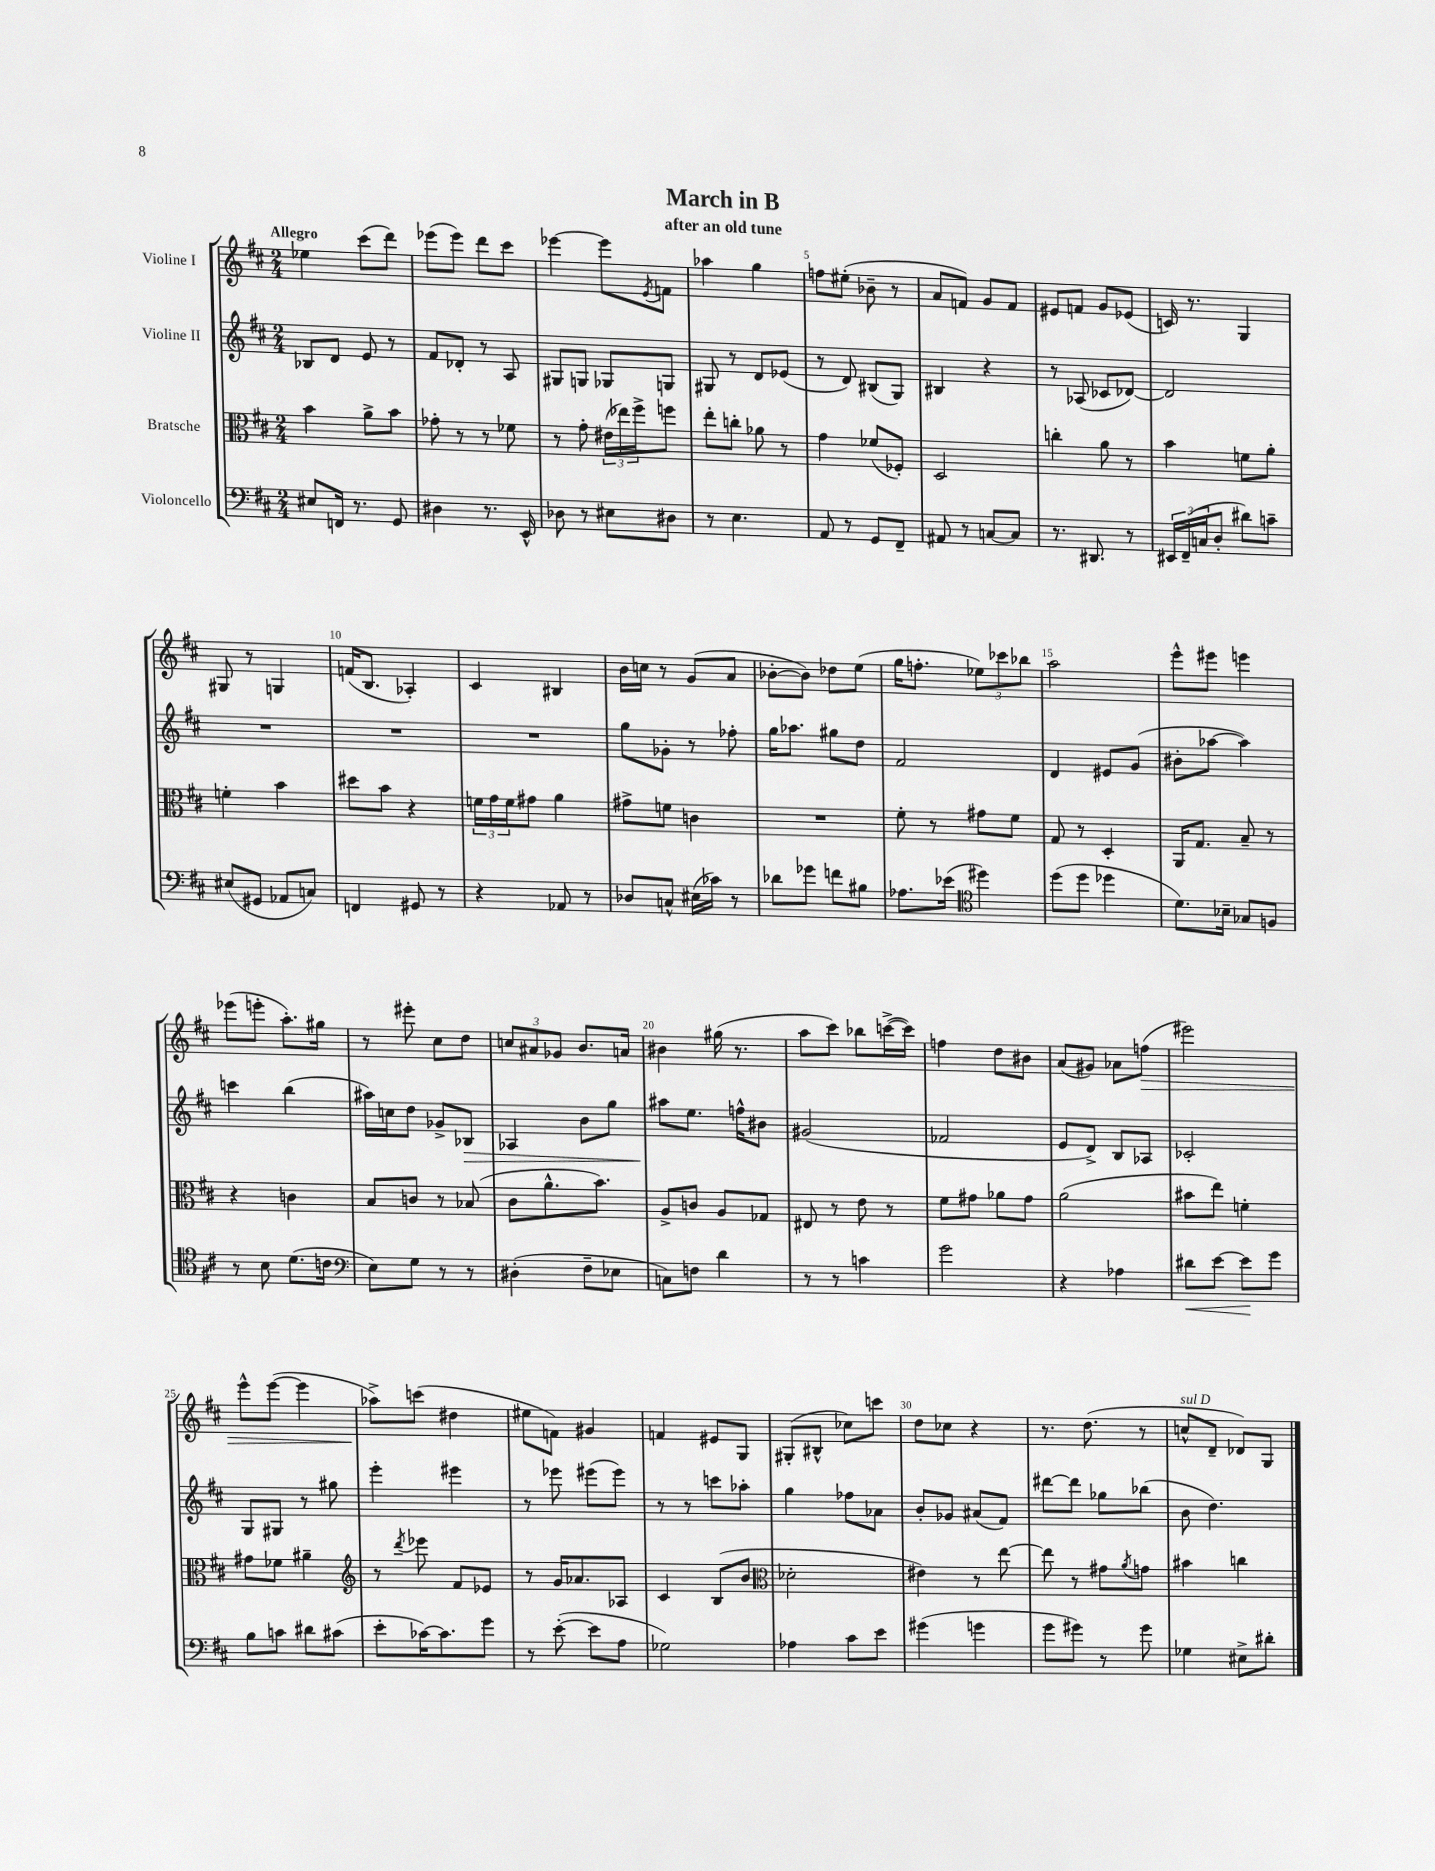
\header { title = "March in B" subtitle = "after an old tune" }
<<
\new StaffGroup <<
\new Staff = "s0" \with { instrumentName = "Violine I" } {
    \clef treble \key d \major \numericTimeSignature \time 2/4 \tempo "Allegro"
    ees''4 cis'''8( d'''8) |
    ees'''8( ees'''8) d'''8 cis'''8 |
    ees'''4~ ees'''8 \acciaccatura { e'8 } f'8 |
    aes''4 g''4 |
    f''8 eis''8-.( bes'8-- r8 |
    a'8 f'8) g'8 f'8 |
    eis'8 f'8 g'8 ees'8( |
    c'16) r8. g4 |
    gis8 r8 g4 |
    f'16( b8. aes4-.) |
    cis'4 bis4 |
    b'16 c''16 r8 g'8( a'8 |
    bes'8~-. bes'8) des''8 e''8( |
    g''16 f''8.-. \tuplet 3/2 { ees''8) ces'''8 bes''8 } |
    a''2 |
    e'''8-^ eis'''8 e'''4 |
    ees'''8( e'''8-. a''8.-.) gis''16 |
    r8 eis'''8-. cis''8 d''8 |
    \tuplet 3/2 { c''8 ais'8 ges'8 } b'8. a'16 |
    bis'4 gis''16( r8. |
    a''8 cis'''8) bes''8 c'''16~->( c'''16) |
    f''4 d''8 bis'8 |
    a'8( gis'8) aes'8 f''8\>( |
    eis'''2) |
    e'''8-^ e'''8~( e'''4 |
    aes''8->\!) c'''8( dis''4 |
    eis''8 f'8) gis'4 |
    f'4 eis'8 g8 |
    gis8-.( bis8-^ ces''8) c'''8 |
    d''8 ces''8 r4 |
    r8. d''8.( r8 |
    c''8-^^\markup { \italic "sul D" } d'8-- des'8) g8 \bar "|." |
}
\new Staff = "s1" \with { instrumentName = "Violine II" } {
    \clef treble \key d \major \numericTimeSignature \time 2/4
    bes8 d'8 e'8 r8 |
    fis'8 des'8-. r8 a8 |
    gis8 g8 ges8 g8 |
    gis8 r8 d'8 ees'8( |
    r8 d'8) bis8( g8) |
    bis4 r4 |
    r8 aes8( ces'8 des'8~) |
    des'2 |
    R2 |
    R2 |
    R2 |
    g''8 ges'8-. r8 fes''8-. |
    g''16 aes''8. gis''8 d''8 |
    fis'2 |
    d'4 eis'8 g'8( |
    bis'8-. aes''8~ aes''4) |
    c'''4 b''4( |
    ais''16) c''16 d''8 ges'8-> bes8\> |
    aes4 b'8 g''8 |
    ais''8\! e''8. f''16-^ bis'8 |
    gis'2( |
    fes'2 |
    e'8 d'8->) b8 aes8 |
    ces'2-. |
    g8 gis8 r8 gis''8 |
    e'''4-. eis'''4 |
    r8 ees'''8 eis'''8( eis'''8) |
    r8 r8 c'''8 aes''8-. |
    g''4 fes''8 aes'8 |
    b'8-. ges'8 ais'8( fis'8) |
    dis'''8~ dis'''8 ges''8 bes''8( |
    b'8 d''4.) \bar "|." |
}
\new Staff = "s2" \with { instrumentName = "Bratsche" } {
    \clef alto \key d \major \numericTimeSignature \time 2/4
    b'4 a'8-> b'8 |
    ges'8-. r8 r8 fes'8 |
    r8 g'8-. \tuplet 3/2 { eis'16( ees''16) fis''16-> } f''8 |
    e''8-. c''8-. aes'8 r8 |
    g'4 fes'8( fes8-.) |
    d2 |
    c''4-. a'8 r8 |
    b'4 f'8 a'8-. |
    f'4-. b'4 |
    dis''8 b'8 r4 |
    \tuplet 3/2 { f'16 g'16 f'16 } gis'8 a'4 |
    gis'8-> f'8 c'4 |
    R2 |
    fis'8-. r8 gis'8 fis'8 |
    g8 r8 d4-. |
    a,16 g8. b8-- r8 |
    r4 c'4 |
    b8 c'8 r8 bes8( |
    cis'8 a'8.-^ b'8.) |
    a8-> c'8 a8 ges8 |
    eis8 r8 e'8 r8 |
    fis'8 gis'8 aes'8 gis'8 |
    a'2( |
    bis'8 e''8) f'4-. |
    gis'8 fes'8 ais'4-- |
    \clef treble r8 \acciaccatura { d'''8 } ees'''8 fis'8 ees'8 |
    r8 g'16 aes'8. aes8 |
    cis'4 b8( b'8 |
    \clef alto des'2-. |
    eis'4) r8 e''8~ |
    e''8 r8 gis'8 \acciaccatura { a'8 } g'8 |
    bis'4 c''4 \bar "|." |
}
\new Staff = "s3" \with { instrumentName = "Violoncello" } {
    \clef bass \key d \major \numericTimeSignature \time 2/4
    eis8 f,16 r8. g,8 |
    dis4 r8. e,16-^ |
    des8 r8 eis8 dis8 |
    r8 e4. |
    a,8 r8 g,8 fis,8-- |
    ais,8 r8 c8~ c8 |
    r8. dis,8. r8 |
    \tuplet 3/2 { eis,16 fis,16--( c16 } d8-. dis'8) c'8-- |
    eis8( gis,8 aes,8 c8) |
    f,4 gis,8 r8 |
    r4 aes,8 r8 |
    des8 c8-^ eis16( ces'16) r8 |
    des'8 ges'8 f'8 bis8 |
    aes8. ees'16( \clef tenor dis''4) |
    d''8( d''8 des''4 |
    d'8.) bes16-- ges8 f8 |
    r8 b8 d'8.( c'16 |
    \clef bass e8) g8 r8 r8 |
    dis4-.( fis8-- ees8 |
    c8) f8 d'4 |
    r8 r8 c'4 |
    g'2 |
    r4 aes4 |
    dis'8\< e'8~ e'8\! g'8 |
    b8 c'8 dis'8 cis'8( |
    e'8-. ces'16~) ces'8. g'8 |
    r8 e'8~-.( e'8 a8 |
    ges2) |
    aes4 cis'8 e'8 |
    gis'4( g'4 |
    g'8 gis'8) r8 gis'8 |
    ges4 eis8-> dis'8-. \bar "|." |
}
>>
>>
\layout { \context { \Score \override BarNumber.break-visibility = ##(#f #t #t) barNumberVisibility = #(every-nth-bar-number-visible 5) } }
